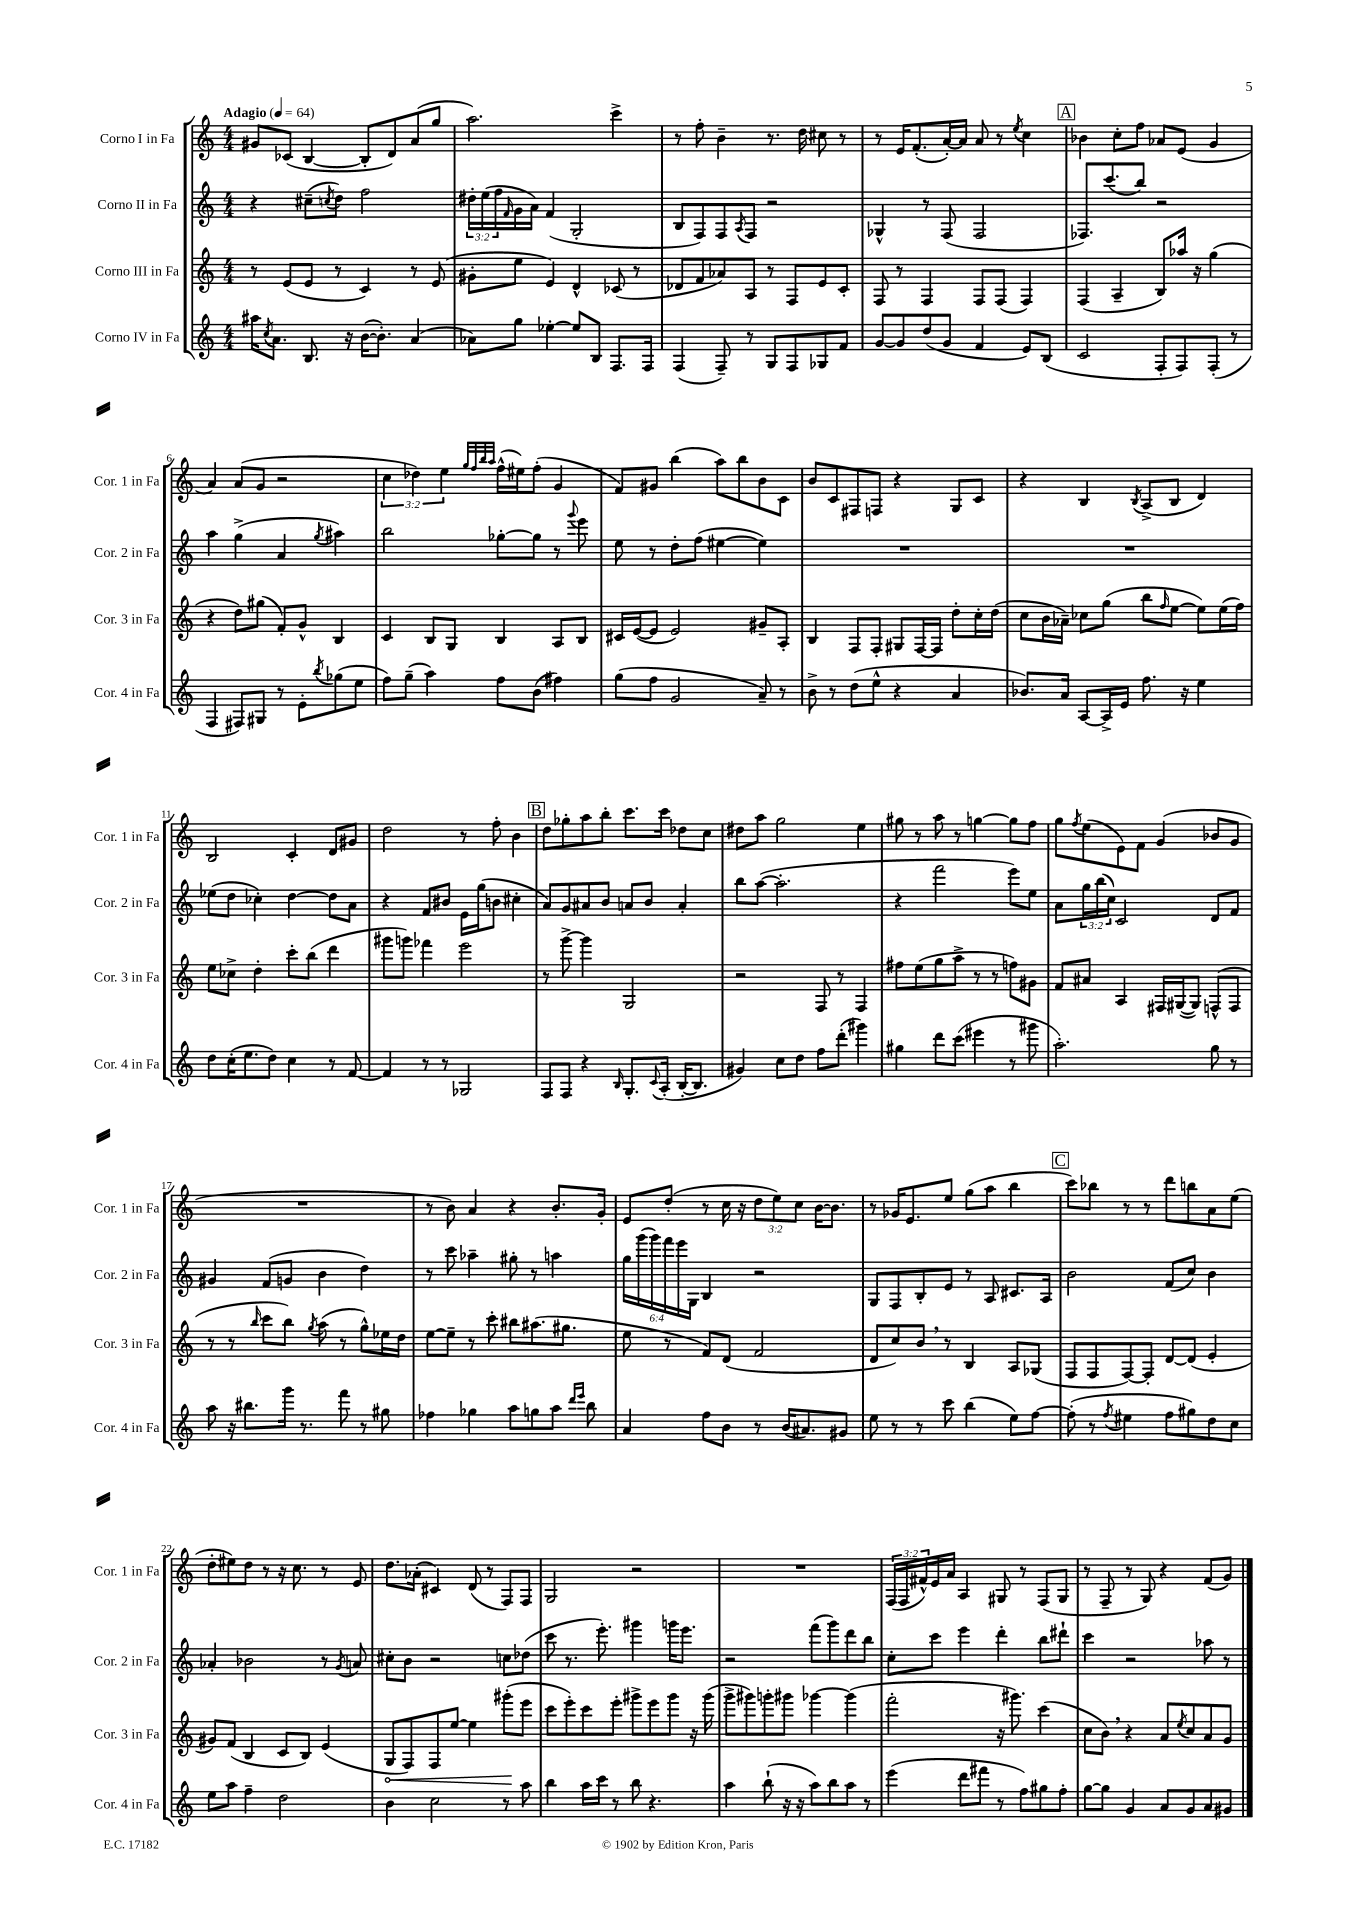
<<
\new StaffGroup <<
\new Staff = "s0" \with { instrumentName = "Corno I in Fa" shortInstrumentName = "Cor. 1 in Fa" } {
    \clef treble \key c \major \numericTimeSignature \time 4/4 \override Staff.TupletNumber.text = #tuplet-number::calc-fraction-text \tempo "Adagio" 4 = 64
    gis'8 ces'8( b4~ b8-. d'8) a'8( g''8 |
    a''2.) c'''4-> |
    r8 f''8-. b'4-- r8. d''16 cis''8 r8 |
    r8 e'16 f'8.-.( a'16~-.) a'16 a'8 r8 \acciaccatura { e''8 } c''4 |
    \mark \markup { \box "A" } bes'4 c''8-. f''8 aes'8 e'8( g'4 |
    a'4) a'8( g'8 r2 |
    \tuplet 3/2 { c''4 des''4) e''4 } \grace { g''32 f''32 b''32 a''32 } f''16-^( eis''16) f''8-.( g'4 |
    f'8) gis'8 b''4( a''8) b''8 b'8 c'8 |
    b'8 c'8 fis8 f8 r4 g8 c'8 |
    r4 b4 \acciaccatura { b8 } a8->( b8 d'4) |
    b2 c'4-. d'8 gis'8 |
    d''2 r8 f''8-. b'4 |
    \mark \markup { \box "B" } d''8 ges''8-. a''8 b''8-. c'''8. c'''16 des''8 c''8 |
    dis''8 a''8 g''2 e''4 |
    gis''8 r8 a''8 r8 g''4~ g''8 f''8 |
    g''8 \acciaccatura { f''8 } e''8( e'8) f'8 g'4( bes'8 g'8 |
    R1 |
    r8 b'8) a'4 r4 b'8.-. g'16-. |
    e'8 d''8-.( r8 c''16 r16 \tuplet 3/2 { d''8 e''8) c''8 } b'16~ b'8. |
    r8 ges'16 e'8. e''8 g''8( a''8 b''4 |
    \mark \markup { \box "C" } c'''8) bes''8 r8 r8 d'''8 b''8 a'8 e''8( |
    d''8-. eis''8) d''8 r8 r16 c''8. r8 e'8 |
    d''8. aes'16-.( cis'4) d'8( r8 f8) f8 |
    g2 r2 |
    R1 |
    \tuplet 3/2 { f16( f16 fis'16-^) } e'16 a'16 a4 gis8 r8 f8( gis8 |
    r8 f8-- r8 g8) r4 f'8( g'8) \bar "|." |
}
\new Staff = "s1" \with { instrumentName = "Corno II in Fa" shortInstrumentName = "Cor. 2 in Fa" } {
    \clef treble \key c \major \numericTimeSignature \time 4/4 \override Staff.TupletNumber.text = #tuplet-number::calc-fraction-text
    r4 cis''8--( \acciaccatura { c''8 } d''8) f''2 |
    \tuplet 3/2 { dis''16-. e''16( f''16 } \grace { f'16 } g'16 a'16) f'4( g2-. |
    b8 f8) f8 \acciaccatura { a8 } f8 r2 |
    ges4-^ r8 f8( f2 |
    \mark \markup { \box "A" } fes8.) c'''8.( b''8) r2 |
    a''4 g''4->( a'4 \acciaccatura { g''8 } ais''4) |
    b''2 ges''8~-. ges''8 r8 \appoggiatura { g'''8 } e'''8 |
    e''8 r8 d''8-. f''8( eis''4~ eis''4) |
    R1 |
    R1 |
    ees''8( d''8 ces''4-.) d''4~ d''8 a'8 |
    r4 f'8 bis'8 e'16 g''16( b'8 cis''4-. |
    \mark \markup { \box "B" } a'8) g'8 ais'8 b'8 a'8 b'8 a'4-. |
    b''8 a''8~( a''2.-. |
    r4 f'''2 e'''8) e''8 |
    a'8 \tuplet 3/2 { g''16 b''16( c''16) } c'2 d'8 f'8 |
    gis'4 f'8( g'8 b'4 d''4) |
    r8 c'''8 aes''4-- gis''8-. r8 a''4 |
    \tuplet 6/4 { g''16 g'''16( g'''16) f'''16 e'''16 g16 } b4 r2 |
    g8 f8 b8-. e'8 r8 a8 cis'8. a16 |
    \mark \markup { \box "C" } b'2 f'8( c''8) b'4 |
    aes'4-. bes'2 r8 \acciaccatura { g'8 } a'8 |
    cis''8-. b'8 r2 c''8 des''8( |
    c'''8 r8. e'''8.-.) gis'''4 g'''16 e'''8. |
    r2 f'''8( g'''8) d'''8 b''8 |
    c''8-. c'''8 e'''4 d'''4-. b''8 dis'''8-! |
    c'''4 r2 aes''8 r8 \bar "|." |
}
\new Staff = "s2" \with { instrumentName = "Corno III in Fa" shortInstrumentName = "Cor. 3 in Fa" } {
    \clef treble \key c \major \numericTimeSignature \time 4/4
    r8 e'8( e'8 r8 c'4) r8 e'8( |
    gis'8-. e''8 e'4) d'4-^ ces'8( r8 |
    des'8 f'8 aes'8) a8 r8 f8 e'8 c'8-. |
    f8 r8 f4 f8 f8( f4) |
    \mark \markup { \box "A" } f4( a4-- b8) aes''16 r16 g''4( |
    r4 d''8) gis''8( f'8-.) g'8-^ b4 |
    c'4 b8 g8 b4 a8 b8 |
    cis'16 e'16~( e'8 e'2) gis'8-- a8-. |
    b4 f8 f8-. gis8 f16~ f16 d''8-. c''16-. d''16( |
    c''8 b'16 aes'16--) ces''8 g''8( b''8 \grace { f''16 } e''8~ e''8) e''16( f''16) |
    e''8 ces''8-> d''4-. c'''8-. b''8( d'''4 |
    gis'''8 g'''8) fes'''4 e'''2 |
    \mark \markup { \box "B" } r8 g'''8~-> g'''4 g2 |
    r2 f8 r8 f4 |
    fis''8 e''8( g''8 a''8-> r8 r8 f''8) gis'8 |
    f'8 ais'8 a4 fis16 gis16~( gis8) f8-^( f8 |
    r8 r8 \grace { b''16 } c'''8 b''8) \acciaccatura { g''8 } a''8( r8 g''8-^) ees''16 d''16 |
    e''8~ e''8-- r8 c'''8-. bis''8 ais''8.( gis''8. |
    e''8 r8 f'8) d'8( f'2 |
    d'8 c''8) b'8 \breathe r8 b4 a8 ges8( |
    \mark \markup { \box "C" } f8 f8 f8~) f8-. d'8~ d'8( e'4-. |
    gis'8) f'8( b4 c'8 b8) e'4( |
    \once \override Hairpin.circled-tip = ##t g8\< f8) f8 e''8~ e''4 gis'''8-.\!( e'''8 |
    c'''8 e'''8-.) c'''8 e'''8-. gis'''8-> e'''8 gis'''8 r16 gis'''16( |
    g'''8-> gis'''8) g'''8-. gis'''8 ges'''4~ ges'''4( |
    f'''2-. r16 gis'''8.) c'''4( |
    c''8 b'8) \breathe r4 a'8 \acciaccatura { e''8 } c''8 a'8 g'8 \bar "|." |
}
\new Staff = "s3" \with { instrumentName = "Corno IV in Fa" shortInstrumentName = "Cor. 4 in Fa" } {
    \clef treble \key c \major \numericTimeSignature \time 4/4
    ais''16 \acciaccatura { c''8 } a'8. b8. r16 b'16~( b'8.-.) a'4( |
    aes'8) g''8 ees''4~-. ees''8 b8 f8. f16 |
    f4( f8--) r8 g8 f8 ges8 f'8 |
    g'8~ g'8 d''8( g'8 f'4 e'8) b8( |
    \mark \markup { \box "A" } c'2 f8-. f8) f8-.( r8 |
    f4 fis8) gis8 r8 e'8-. \acciaccatura { b''8 } ges''8( e''8 |
    f''8) g''8--( a''4) f''8 b'8( fis''4) |
    g''8( f''8 g'2 a'8--) r8 |
    b'8-> r8 d''8( e''8-^ r4 a'4 |
    bes'8.) a'16 a8~ a16-> e'16 f''8. r16 e''4 |
    d''8 c''16-.( e''8. d''8) c''4 r8 f'8~ |
    f'4 r8 r8 ges2 |
    \mark \markup { \box "B" } f8 f8 r4 \grace { b16 } g8.-. \appoggiatura { c'8 } a16-.( b16~-. b8. |
    gis'4) c''8 d''8 f''8 d'''8-.( gis'''4) |
    gis''4 d'''8 c'''8( eis'''4 r8 gis'''8 |
    a''2.-.) g''8 r8 |
    a''8 r16 bis''8. g'''16 r8. f'''8 r8 gis''8 |
    fes''4 ges''4 a''8 g''8 a''8 \grace { d'''16 e'''16 } b''8 |
    a'4 f''8 b'8 r8 b'16( ais'8.) gis'8 |
    e''8 r8 r8 c'''8 b''4( e''8) f''8~ |
    \mark \markup { \box "C" } f''8-.( r8 \acciaccatura { f''8 } eis''4 f''8 gis''8) d''8 c''8 |
    e''8 a''8 f''4-- d''2 |
    b'4 c''2 r8 a''8 |
    b''4 a''16 c'''16 r8 b''8 r4. |
    a''4 b''8-!( r16 r16 a''8) b''8 a''8 r8 |
    e'''4( d'''8 fis'''8 r8 f''8) gis''8 f''8-. |
    g''8~ g''8 g'4 a'8 g'8 a'8 gis'8 \bar "|." |
}
>>
>>
